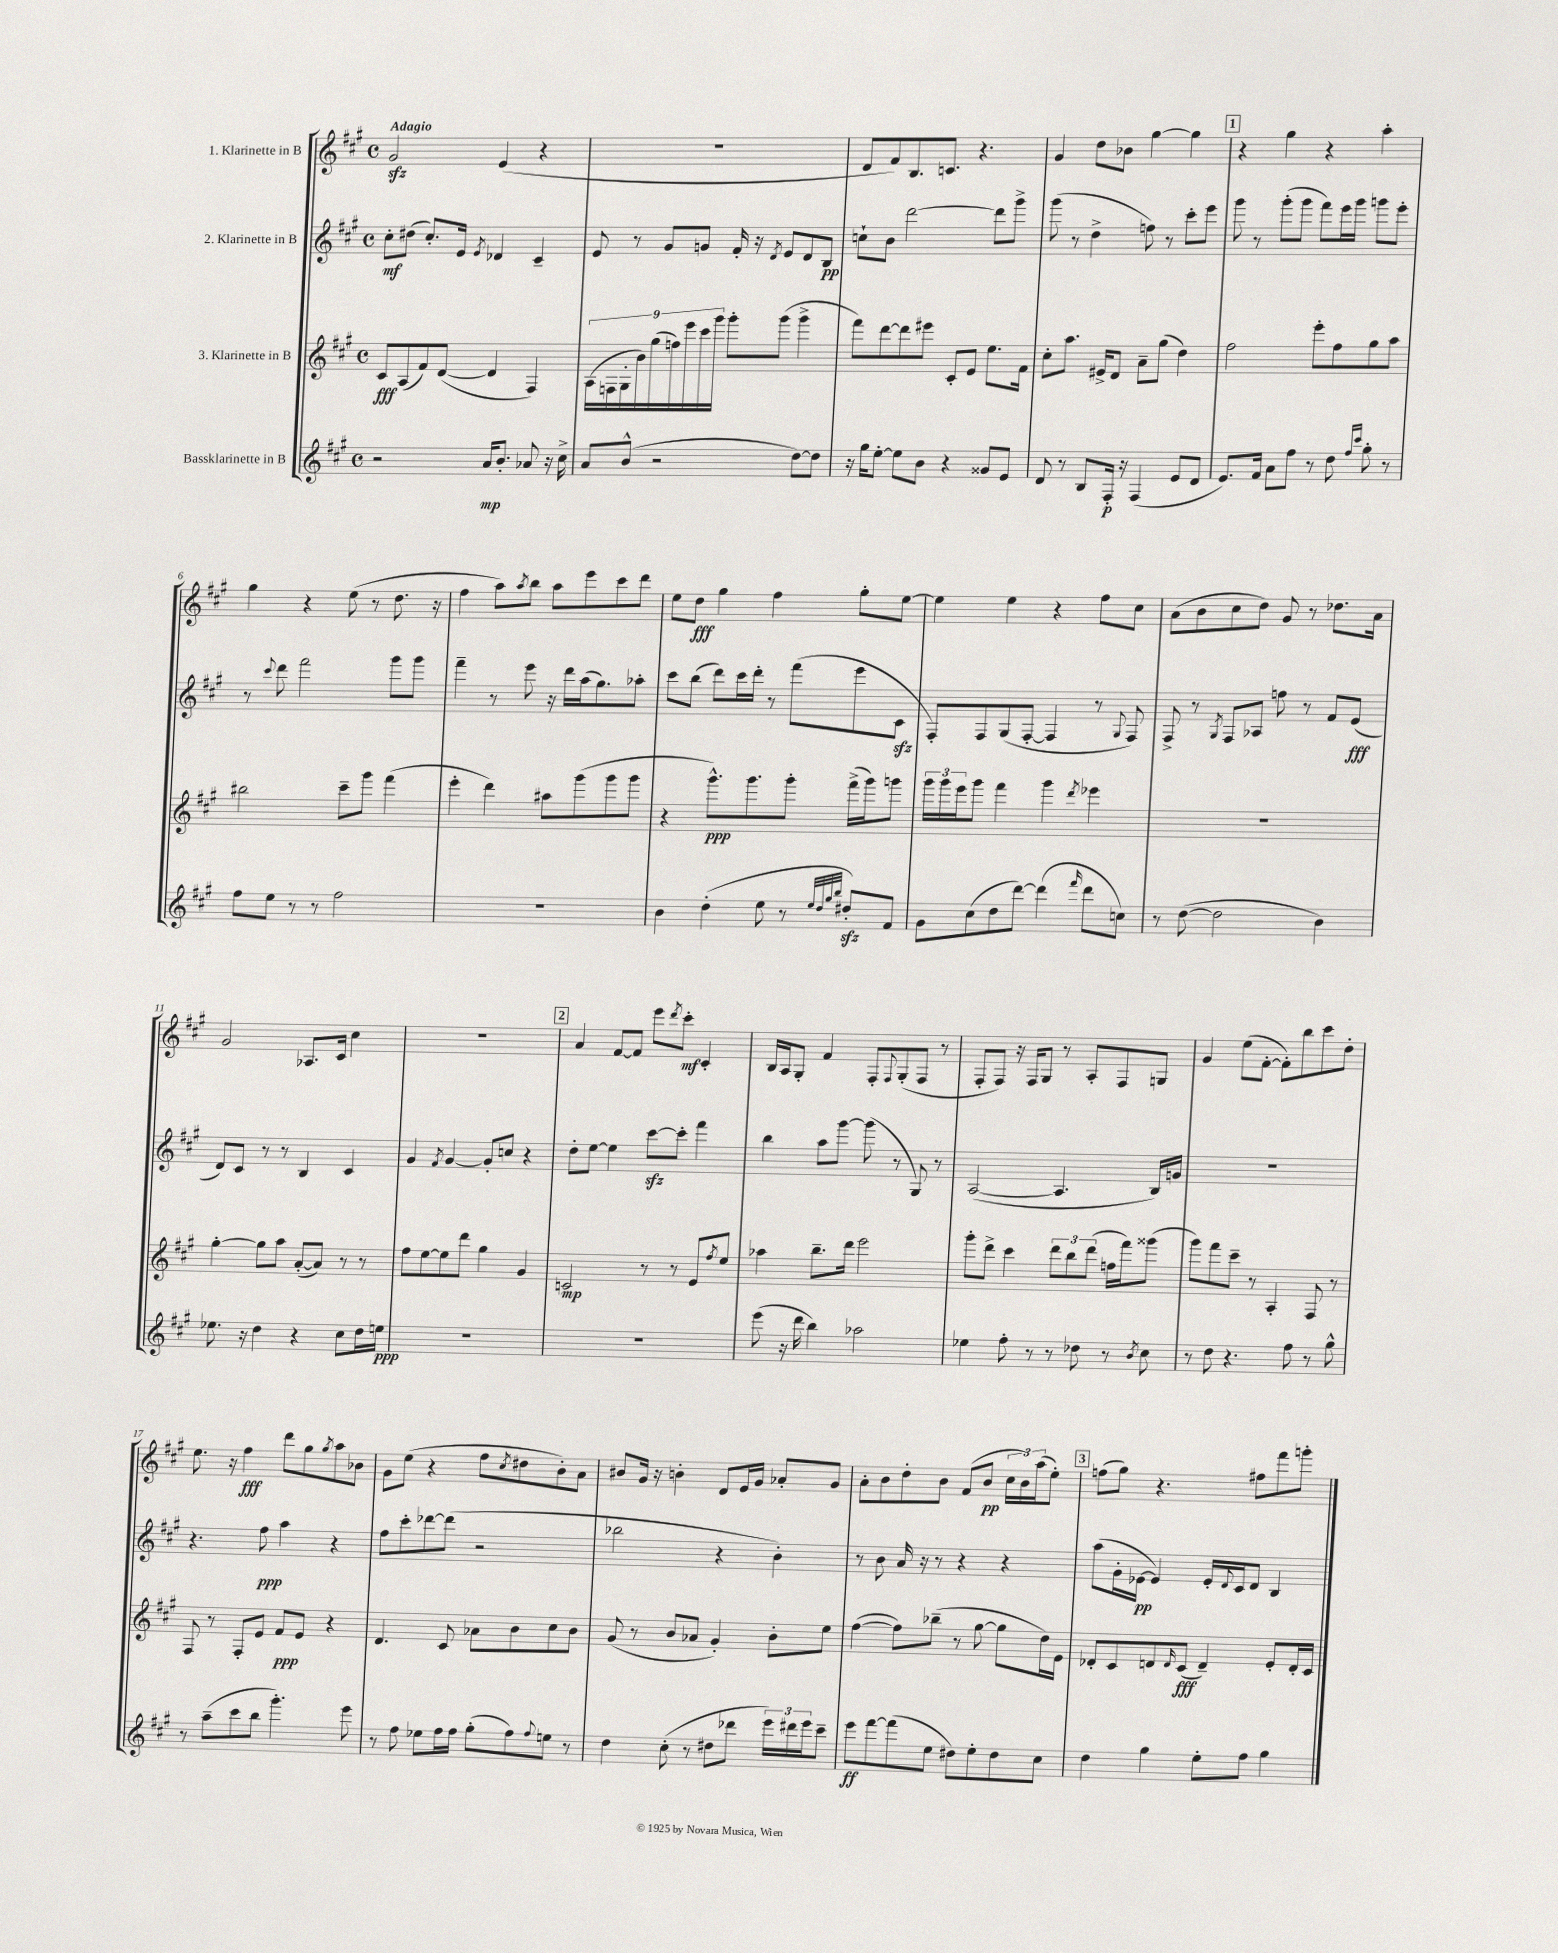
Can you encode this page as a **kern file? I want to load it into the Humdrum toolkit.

**kern	**dynam	**kern	**dynam	**kern	**dynam	**kern	**dynam
*part4	*part4	*part3	*part3	*part2	*part2	*part1	*part1
*staff4	*staff4	*staff3	*staff3	*staff2	*staff2	*staff1	*staff1
*I"Bassklarinette in B	*	*I"3. Klarinette in B	*	*I"2. Klarinette in B	*	*I"1. Klarinette in B	*
*clefG2	*	*clefG2	*	*clefG2	*	*clefG2	*
*k[f#c#g#]	*	*k[f#c#g#]	*	*k[f#c#g#]	*	*k[f#c#g#]	*
*M4/4	*	*M4/4	*	*M4/4	*	*M4/4	*
*met(c)	*	*met(c)	*	*met(c)	*	*met(c)	*
=1	=1	=1	=1	=1	=1	=1	=1
!	!	!	!	!	!	!LO:TX:a:B:t=Adagio	!
2r	.	8c#/L	fff	8cc#'\L	mf	2g#zz/	.
.	.	(8A/	.	(8dd#X\J	.	.	.
.	.	8f#/)	.	8.cc#'/L)	.	.	.
.	.	([8d/J	.	.	.	.	.
.	.	.	.	16e/Jk	.	.	.
.	.	.	.	8qe/	.	.	.
16a/KL	mp	4d/]	.	4d-X/	.	(4e/	.
8.b'/J	.	.	.	.	.	.	.
8a-X/	.	4F#/)	.	4c#~/	.	4r	.
16r	.	.	.	.	.	.	.
16cc#^\	.	.	.	.	.	.	.
=2	=2	=2	=2	=2	=2	=2	=2
8a/L	.	(18A\LL	.	8e/	.	1r	.
.	.	18Fn\	.	.	.	.	.
.	.	18G#'\	.	.	.	.	.
(8b^^/J	.	.	.	8r	.	.	.
.	.	18b\)	.	.	.	.	.
.	.	(18gg#\	.	.	.	.	.
2r	.	.	.	8g#/L	.	.	.
.	.	18ffn\)	.	.	.	.	.
.	.	18eee\	.	.	.	.	.
.	.	.	.	8gn/J	.	.	.
.	.	18ccc#\	.	.	.	.	.
.	.	18ggg#\JJ	.	.	.	.	.
.	.	8ggg#'\L	.	16f#'/	.	.	.
.	.	.	.	16r	.	.	.
.	.	.	.	8qd/	.	.	.
.	.	(8ggg#\J	.	8e/L	.	.	.
[8dd\L)	.	4ggg#^\	.	8d/	.	.	.
8dd\J]	.	.	.	8B/J	pp	.	.
=3	=3	=3	=3	=3	=3	=3	=3
16r	.	8fff#\L)	.	8ccn`\L	.	8d/L	.
16gg#\KL	.	.	.	.	.	.	.
[8ee'\J	.	[8ddd\	.	8b\J	.	8f#/)	.
8ee\L]	.	8ddd\]	.	[2ddd\	.	8.B/	.
8b\J	.	8eee#X\J	.	.	.	.	.
.	.	.	.	.	.	8.cn/J	.
4r	.	8c#'/L	.	.	.	.	.
.	.	8e/J	.	.	.	4.r	.
8g##X/L	.	8.ee\L	.	8ddd\L]	.	.	.
8e/J	.	.	.	8ggg#^\J	.	.	.
.	.	16f#\Jk	.	.	.	.	.
=4	=4	=4	=4	=4	=4	=4	=4
8d/	.	8cc#'\L	.	(8ggg#\	.	4g#/	.
8r	.	8.aa\J	.	8r	.	.	.
8B/L	.	.	.	4dd^\	.	8dd\L	.
.	.	16e#X^/KL	.	.	.	.	.
16F#'/Jk	p	8d/J	.	.	.	8b-X\J	.
16r	.	.	.	.	.	.	.
(4F#/	.	8a~\L	.	8ffn\)	.	[4gg#\	.
.	.	(8gg#\J	.	8r	.	.	.
8e/L	.	4dd\)	.	8ccc#'\L	.	4gg#\]	.
8d/J	.	.	.	8eee\J	.	.	.
!!LO:REH:place=s1:t=1
=5	=5	=5	=5	=5	=5	=5	=5
8.e/L)	.	2ff#\	.	8ggg#\	.	4r	.
.	.	.	.	8r	.	.	.
16f#/Jk	.	.	.	.	.	.	.
8a\L	.	.	.	(8ggg#'\L	.	4gg#\	.
8ff#\J	.	.	.	8ggg#\J	.	.	.
8r	.	8eee'\L	.	8fff#\L)	.	4r	.
8dd\	.	8ff#\	.	16eee\L	.	.	.
.	.	.	.	16ggg#\JJ	.	.	.
16qqff#/LL	.	.	.	.	.	.	.
16qqccc#/JJ	.	.	.	.	.	.	.
8gg#'\	.	8gg#\	.	8gggn\L	.	4aa'\	.
8r	.	8aa\J	.	8eee'\J	.	.	.
!!LO:LB:g=z
=6	=6	=6	=6	=6	=6	=6	=6
8ff#\L	.	2bb#X\	.	8r	.	4gg#\	.
.	.	.	.	8qqccc#/	.	.	.
8ee\J	.	.	.	8ddd\	.	.	.
8r	.	.	.	2fff#\	.	4r	.
8r	.	.	.	.	.	.	.
2ff#\	.	8ccc#~\L	.	.	.	(8ee\	.
.	.	8ggg#\J	.	.	.	8r	.
.	.	(4fff#\	.	8ggg#\L	.	8.dd\	.
.	.	.	.	8ggg#\J	.	.	.
.	.	.	.	.	.	16r	.
=7	=7	=7	=7	=7	=7	=7	=7
1r	.	4eee'\	.	4fff#~\	.	4ff#\	.
.	.	4ddd\)	.	8r	.	8aa\L)	.
.	.	.	.	.	.	8qaa/	.
.	.	.	.	8eee\	.	8bb\J	.
.	.	8aa#X\L	.	16r	.	8aa\L	.
.	.	.	.	16ddd\LL	.	.	.
.	.	(8ggg#\	.	(16aa\J	.	8eee\	.
.	.	.	.	8.gg#\)	.	.	.
.	.	8ggg#\	.	.	.	8ccc#\	.
.	.	8ggg#\J	.	8aa-X'\J	.	8ddd\J	.
=8	=8	=8	=8	=8	=8	=8	=8
4b\	.	4r	.	8ccc#\L	.	8ee\L	.
.	.	.	.	(8bb\J	.	8dd\J	fff
(4dd'\	.	8.ggg#^^\L)	ppp	8ddd\L)	.	4gg#\	.
.	.	.	.	16ccc#\L	.	.	.
.	.	8.ggg#\	.	16ddd'\JJ	.	.	.
8ee\	.	.	.	8r	.	4ff#\	.
8r	.	8ggg#'\J	.	(8fff#\L	.	.	.
32qqee/LLL	.	.	.	.	.	.	.
32qqdd/	.	.	.	.	.	.	.
32qqgg#/	.	.	.	.	.	.	.
32qqbb/JJJ	.	.	.	.	.	.	.
8dd#Xzz'/L)	.	(16fff#^\LL	.	8eee\	.	8gg#'\L	.
.	.	16ggg#\J)	.	.	.	.	.
8f#/J	.	8gggn\J	.	8c#zz\J	.	[8ee\J	.
=9	=9	=9	=9	=9	=9	=9	=9
8g#\L	.	24ggg#\LL	.	8F#'/L)	.	4ee\]	.
.	.	24ggg#\	.	.	.	.	.
.	.	24eee\J	.	.	.	.	.
(8cc#\	.	8ggg#\J	.	8F#/	.	.	.
8dd\	.	4fff#\	.	(8G#/	.	4ee\	.
[8ddd\J)	.	.	.	[8F#'/J	.	.	.
(4ddd\]	.	4ggg#\	.	4F#/]	.	4r	.
16qqfff#/	.	8qddd/	.	.	.	.	.
8ddd\L	.	4eee-X\	.	8r	.	8ff#\L	.
.	.	.	.	8qqG#/	.	.	.
8ccn\J)	.	.	.	8F#/)	.	8cc#\J	.
=10	=10	=10	=10	=10	=10	=10	=10
8r	.	1r	.	8F#^/	.	(8a\L	.
([8dd\	.	.	.	8r	.	8b\	.
.	.	.	.	8qG#/	.	.	.
2dd\]	.	.	.	8F#/L	.	8cc#\	.
.	.	.	.	8A-X/J	.	8dd\J)	.
.	.	.	.	8ffn\	.	8g#/	.
.	.	.	.	8r	.	8r	.
4b\)	.	.	.	8f#/L	.	8.dd-X\L	.
.	.	.	.	(8e/J	fff	.	.
.	.	.	.	.	.	16a\Jk	.
!!LO:LB:g=z
=11	=11	=11	=11	=11	=11	=11	=11
8.ee-X\	.	[4gg#'\	.	8d/L)	.	2g#/	.
.	.	.	.	8c#/J	.	.	.
16r	.	.	.	.	.	.	.
4dd\	.	8gg#\L]	.	8r	.	.	.
.	.	8aa\J	.	8r	.	.	.
4r	.	([8a'/L	.	4B/	.	8.A-X/L	.
.	.	8a/J])	.	.	.	.	.
.	.	.	.	.	.	16c#/Jk	.
8cc#\L	.	8r	.	4c#/	.	4cc#\	.
16dd\L	.	8r	.	.	.	.	.
16een\JJ	ppp	.	.	.	.	.	.
=12	=12	=12	=12	=12	=12	=12	=12
1r	.	8ff#\L	.	4g#/	.	1r	.
.	.	[8ee\	.	.	.	.	.
.	.	.	.	8qf#/	.	.	.
.	.	8ee\]	.	[4g#/	.	.	.
.	.	8ddd\J	.	.	.	.	.
.	.	4gg#\	.	8g#'/L]	.	.	.
.	.	.	.	8ccn/J	.	.	.
.	.	4g#/	.	4r	.	.	.
!!LO:REH:place=s1:t=2
=13	=13	=13	=13	=13	=13	=13	=13
1r	.	2cn/	mp	8dd'\L	.	4a/	.
.	.	.	.	[8ee\J	.	.	.
.	.	.	.	4ee\]	.	[8f#/L	.
.	.	.	.	.	.	8f#/J]	.
.	.	8r	.	[8ccc#zz\L	.	8eee\L	.
.	.	.	.	.	.	8qddd/	.
.	.	8r	.	8ccc#'\J]	.	8ccc#'\J	mf
.	.	8e/L	.	4fff#\	.	4c#'/	.
.	.	8qff#/	.	.	.	.	.
.	.	8ee/J	.	.	.	.	.
=14	=14	=14	=14	=14	=14	=14	=14
(8eee\	.	4aa-X\	.	4bb\	.	16B/LL	.
.	.	.	.	.	.	16A/J	.
16r	.	.	.	.	.	8G#'/J	.
16ddd\	.	.	.	.	.	.	.
4bb\)	.	8.bb~\L	.	8aa\L	.	4f#/	.
.	.	.	.	[8ggg#\J	.	.	.
.	.	16ddd\Jk	.	.	.	.	.
2aa-X\	.	2eee\	.	(8ggg#\]	.	8F#'/L	.
.	.	.	.	.	.	8qqF#/	.
.	.	.	.	8r	.	(8G#'/	.
.	.	.	.	8G#/)	.	8F#/J	.
.	.	.	.	8r	.	8r	.
=15	=15	=15	=15	=15	=15	=15	=15
4ee-X\	.	8ggg#'\L	.	([2A/	.	8F#'/L	.
.	.	8ddd^\J	.	.	.	8F#/J)	.
8ff#'\	.	4ccc#\	.	.	.	16r	.
.	.	.	.	.	.	16F#/KL	.
8r	.	.	.	.	.	8G#/J	.
8r	.	12ddd\L	.	4.A/]	.	8r	.
.	.	12bb\	.	.	.	.	.
8dd-X\	.	.	.	.	.	8A'/L	.
.	.	(12ddd\J	.	.	.	.	.
8r	.	16ffn\LL	.	.	.	8F#/	.
.	.	16fff#\J)	.	.	.	.	.
8qb/	.	.	.	.	.	.	.
8cc#\	.	(8ggg##X\J	.	16B/LL)	.	8Gn/J	.
.	.	.	.	16gn/JJ	.	.	.
=16	=16	=16	=16	=16	=16	=16	=16
8r	.	8ggg#\L)	.	1r	.	4g#/	.
8dd\	.	8fff#\	.	.	.	.	.
4.r	.	8ccc#~\J	.	.	.	(8ee\L	.
.	.	8r	.	.	.	[8f#'\J	.
.	.	4A'/	.	.	.	8f#'\L])	.
8ff#\	.	.	.	.	.	8bb\	.
8r	.	8F#/	.	.	.	8ccc#\	.
8gg#^^\	.	8r	.	.	.	8dd'\J	.
!!LO:LB:g=z
=17	=17	=17	=17	=17	=17	=17	=17
8r	.	8F#/	.	4.r	.	8.ee\	.
(8aa~\L	.	8r	.	.	.	.	.
.	.	.	.	.	.	16r	.
8ccc#\	.	8F#'/L	.	.	.	4ff#\	fff
8bb\J	.	8e/J	.	8ff#\	ppp	.	.
4.ggg#'\)	.	8f#/L	ppp	4aa\	.	8ddd\L	.
.	.	8e/J	.	.	.	8gg#\	.
.	.	.	.	.	.	8qgg#/	.
.	.	4r	.	4r	.	8aa\	.
8eee\	.	.	.	.	.	8b-X\J	.
=18	=18	=18	=18	=18	=18	=18	=18
8r	.	4.d/	.	8ff#\L	.	8g#\L	.
8ff#\	.	.	.	8ccc#'\	.	(8ee\J	.
8ee-X\L	.	.	.	[8ddd-X\	.	4r	.
16ff#\L	.	8c#/	.	(8ddd-\J]	.	.	.
16ff#\JJ	.	.	.	.	.	.	.
(8gg#'\L	.	8a-X\L	.	2r	.	8ff#\L	.
.	.	.	.	.	.	8qcc#/	.
8ff#\)	.	8b\	.	.	.	8dd#X\	.
8qqff#/	.	.	.	.	.	.	.
8een\J	.	8cc#\	.	.	.	8b'\)	.
8r	.	8b\J	.	.	.	8a\J	.
=19	=19	=19	=19	=19	=19	=19	=19
4dd\	.	(8g#/	.	2bb-X\	.	8b#X/L	.
.	.	8r	.	.	.	16g#/Jk	.
.	.	.	.	.	.	16r	.
(8cc#'\	.	8b/L	.	.	.	4bn'\	.
8r	.	8a-X/J	.	.	.	.	.
8dd#X\L	.	4g#'/)	.	4r	.	8d/L	.
8ddd-X\J	.	.	.	.	.	16e/L	.
.	.	.	.	.	.	16g#/JJ	.
24eee\LL)	.	8b'\L	.	4b'\)	.	8a-X'/L	.
24ddd#X\	.	.	.	.	.	.	.
24eee\J	.	.	.	.	.	.	.
8ccc#~\J	.	8ee\J	.	.	.	8g#/J	.
=20	=20	=20	=20	=20	=20	=20	=20
8eee\L	ff	([4ff#\	.	8r	.	8a'\L	.
[8fff#\	.	.	.	8b\	.	8b\	.
(8fff#\]	.	8ff#\L])	.	16a/	.	8dd'\	.
.	.	.	.	16r	.	.	.
8ee\J	.	(8bb-X~\J	.	8r	.	8b\J	.
8dd#X\L)	.	8r	.	4r	.	(8f#/L	.
8ee'\	.	[8gg#\	.	.	.	8b/J	pp
8dd#\	.	8gg#\L]	.	4r	.	24cc#\LL	.
.	.	.	.	.	.	24b\)	.
.	.	.	.	.	.	(24aa\J	.
8cc#\J	.	16dd\L)	.	.	.	8ee'\J)	.
.	.	16e\JJ	.	.	.	.	.
!!LO:REH:place=s1:t=3
=21	=21	=21	=21	=21	=21	=21	=21
4dd\	.	8d-X'/L	.	(8aa\L	.	(8ffn\L	.
.	.	8c#/	.	16g#'\L	.	8gg#\J)	.
.	.	.	.	[16e-X\JJ	pp	.	.
4gg#\	.	8dn/	.	4e-/])	.	4.r	.
.	.	16qqd/	.	.	.	.	.
.	.	(8c#/J	fff	.	.	.	.
8ee'\L	.	4d~/)	.	16e-'/LL	.	.	.
.	.	.	.	8qqd/	.	.	.
.	.	.	.	16c#/J	.	.	.
8ff#\J	.	.	.	8d/J	.	8ff#X\L	.
4gg#\	.	8e'/L	.	4B/	.	8fff#\	.
.	.	16d'/L	.	.	.	8gggn'\J	.
.	.	16c#/JJ	.	.	.	.	.
==	==	==	==	==	==	==	==
*-	*-	*-	*-	*-	*-	*-	*-
